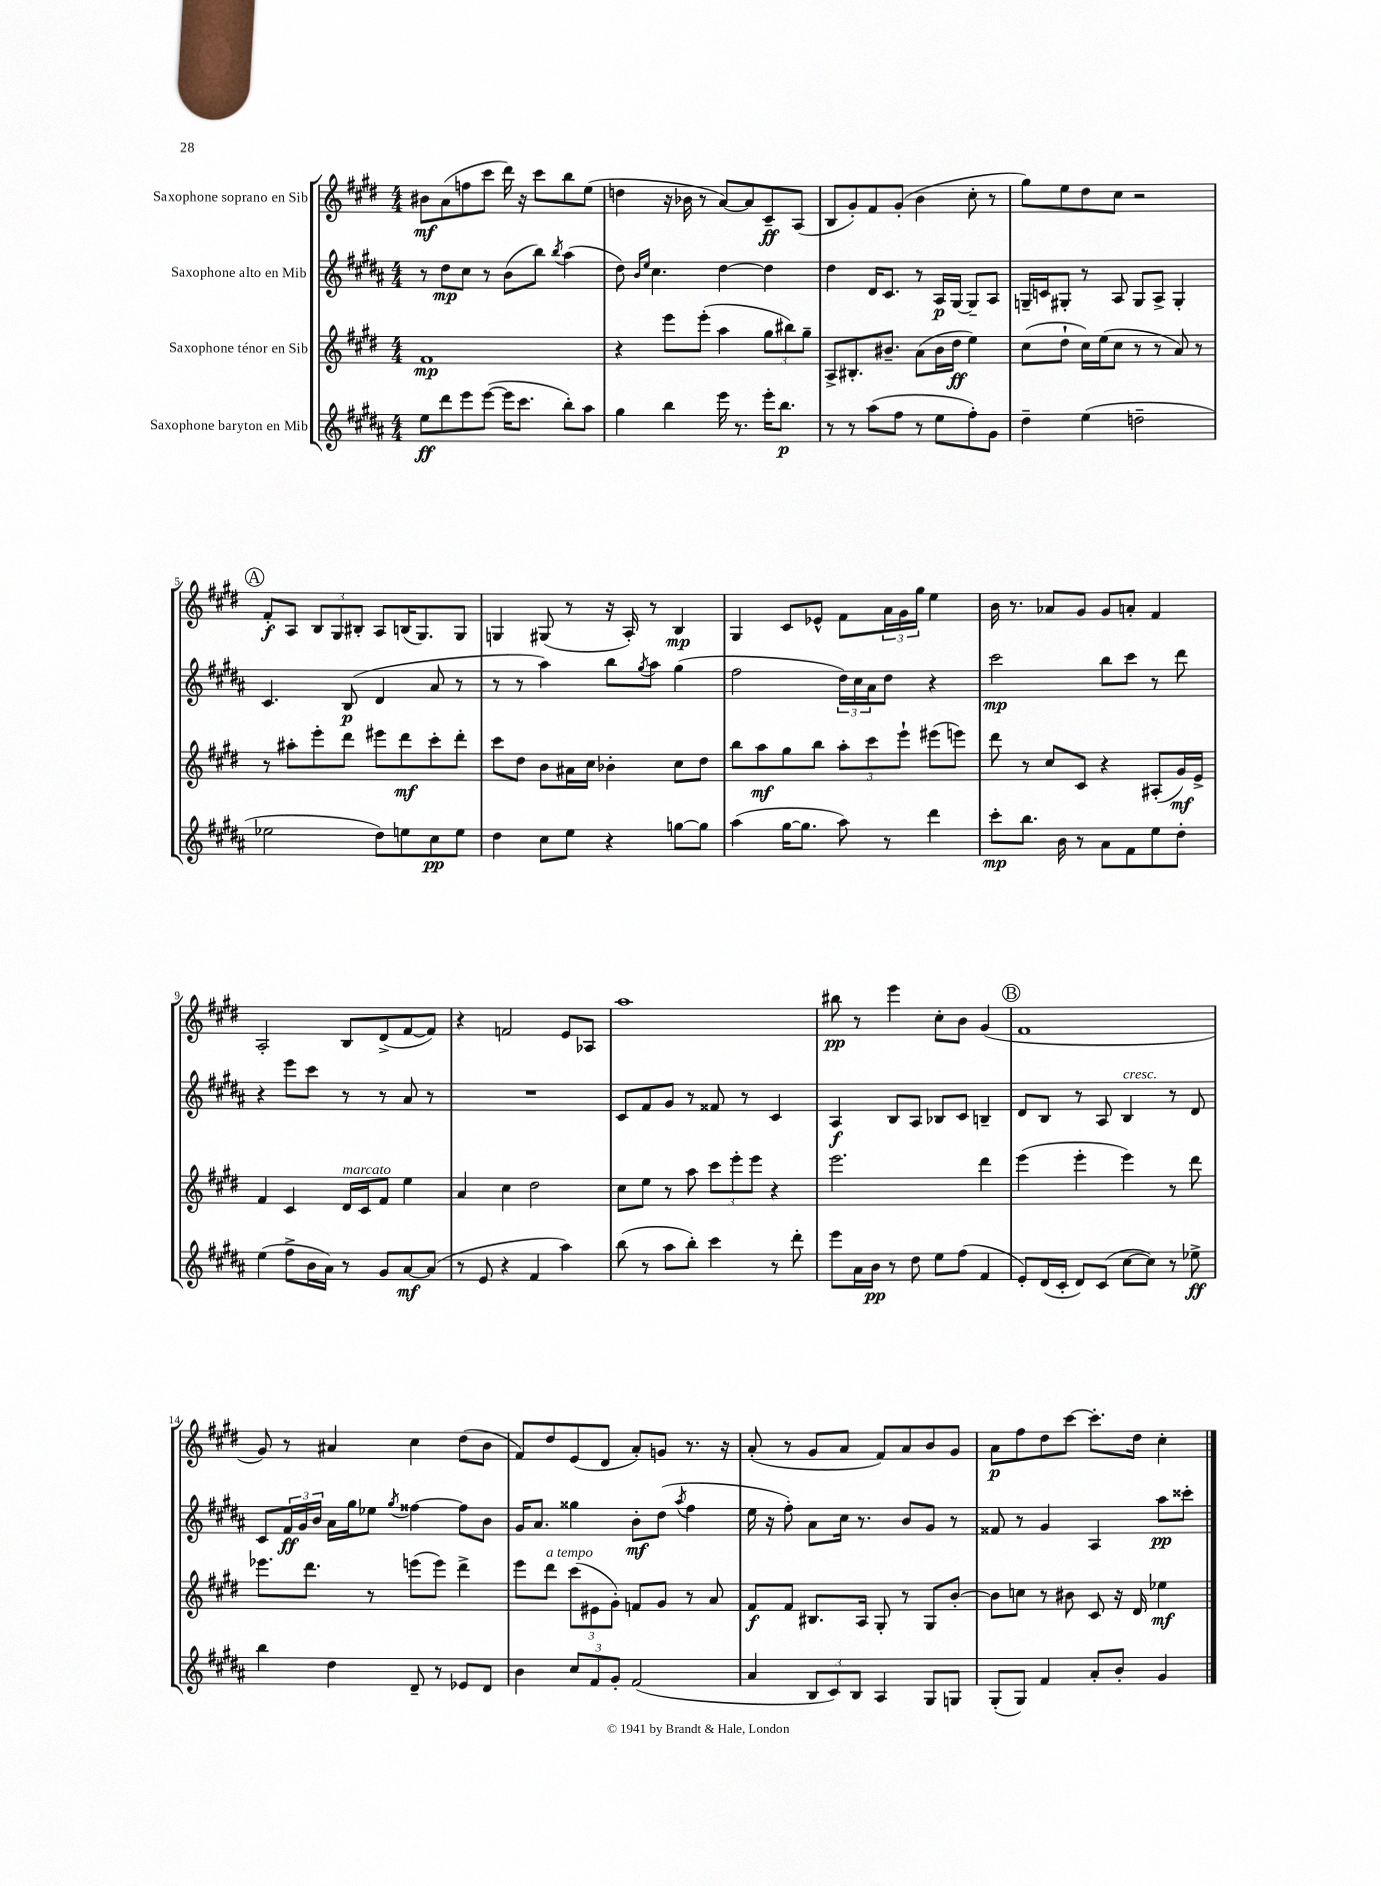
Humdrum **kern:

**kern	**kern	**kern	**kern
*staff4	*staff3	*staff2	*staff1
*clefG2	*clefG2	*clefG2	*clefG2
*k[f#c#g#d#a#]	*k[f#c#g#d#]	*k[f#c#g#d#a#]	*k[f#c#g#d#]
*M4/4	*M4/4	*M4/4	*M4/4
8ee	1f#	8r	8b#
8ddd#	.	8dd#	(8a
8eee	.	8cc#	8ff
([8eee	.	8r	8ccc#
16eee]	.	(8b	16ddd#)
8.ccc#	.	.	16r
.	.	8bb)	8ccc#
.	.	8qbb	.
8bb')	.	(4aa#	8bb
8aa#	.	.	(8ee
=	=	=	=
4gg#	4r	8dd#)	4dd
.	.	16qqb	.
.	.	16qqee	.
.	.	4.cc#	.
4bb	8eee	.	16r
.	.	.	16b-
.	(8eee'	.	8r
16eee	4aa	[4dd#	[8a)
8.r	.	.	.
.	.	.	8a]
16eee'	12gg#	4dd#]	8c#~
8.bb	.	.	.
.	12bb#)	.	.
.	.	.	(8A
.	12gg#~	.	.
=	=	=	=
8r	8A^	4dd#	8B
8r	8.B#'	.	8g#')
(8aa#	.	16d#	8f#
.	8.b#~	8.c#	.
8ff#	.	.	(8g#'
8r	(8a	8r	4b
8ee	16b#	16A#	.
.	16dd#	[16G#	.
8ff#')	4ee)	8G#~]	8cc#'
8g#	.	8A#	8r
=	=	=	=
4dd#~	(8cc#	16G~	8gg#)
.	.	16c	.
.	8dd#`	8G#'	8ee
(4ee	16cc#)	8r	8dd#
.	(16ee	.	.
.	8cc#	8A#	8cc#
2dd~	8r	8G#	2r
.	8r	8A#^	.
.	8a)	4G#'	.
.	8r	.	.
=	=	=	=
2ee-	8r	4.c#	8f#'
.	8aa#'	.	8A
.	8eee'	.	12B
.	.	.	12G#
.	8ddd#	(8B	.
.	.	.	12B#'
8dd#)	8eee#	4d#	8A
8ee	8ddd#	.	(16B
.	.	.	8.G#)
8cc#	8ccc#'	8a#	.
8ee	8ddd#'	8r	8G#
=	=	=	=
4dd#	8ccc#	8r	4G
.	8dd#	8r	.
8cc#	8b	4aa#)	(8G#
8ee	16a#	.	8r
.	16cc#	.	.
4r	4b-'	8bb	16r
.	.	.	16A')
.	.	8qgg#	.
.	.	8aa#	8r
[8gg	8cc#	(4gg#	4B
8gg]	8dd#	.	.
=	=	=	=
(4aa#	8bb	2ff#	4G#
.	8aa	.	.
[16gg#	8gg#	.	8c#
8.gg#]	.	.	.
.	8bb	.	8e-^^
8aa#)	12aa'	24dd#)	8f#
.	.	24cc#	.
.	12ccc#	24a#	.
8r	.	8dd#	24a
.	12eee`	.	24g#
.	.	.	24gg#
4ddd#	(8eee#	4r	4ee
.	8eee)	.	.
=	=	=	=
8ccc#'	8ddd#	2ccc#	16b
.	.	.	8.r
8.bb	8r	.	.
.	8cc#	.	8a-
16b	.	.	.
8r	8c#	.	8g#
8a#	4r	8bb	8g#
8f#	.	8ccc#	8a'
8ee	(8A#'	8r	4f#
8dd#'	16g#)	8ddd#	.
.	16e^	.	.
=	=	=	=
(4ee	4f#	4r	2A'
8ff#^	4c#	8eee	.
16b	.	8ccc#	.
16a#)	.	.	.
8r	16d#	8r	8B
.	16c#	.	.
8g#	8f#	8r	(8d#^
[8a#	4ee	8a#	[8f#
(8a#]	.	8r	8f#])
=	=	=	=
8r	4a	1r	4r
8e	.	.	.
4r	4cc#	.	2f
4f#	2dd#	.	.
4aa#)	.	.	8e
.	.	.	8A-
=	=	=	=
(8bb	8cc#	8c#	1aa
8r	8ee	8f#	.
8aa#	8r	8g#	.
8bb')	8aa	8r	.
4ccc#	12ccc#	8f##	.
.	12eee'	.	.
.	.	8r	.
.	12eee	.	.
8r	4r	4c#	.
8ddd#'	.	.	.
=	=	=	=
8eee	2.eee	4A#	8bb#
16a#	.	.	8r
16b	.	.	.
8r	.	8B	4eee
8dd#	.	8A#	.
8ee	.	8B-	8cc#'
(8ff#	.	8c#	8b
4f#	4ddd#	4B~	(4g#
=	=	=	=
8e')	(4eee	8d#	1f#
(16d#	.	8B	.
16c#'	.	.	.
8d#)	4eee'	8r	.
(8c#	.	8A#	.
[8cc#	4eee)	4B	.
8cc#])	.	.	.
8r	8r	8r	.
8ee-^	8ddd#	8d#	.
=	=	=	=
4bb	8.eee-	8c#	8g#)
.	.	24f#	8r
.	.	24g#	.
.	8.ddd#	.	.
.	.	24b	.
4dd#	.	16a#	4a#
.	.	16gg#	.
.	8r	8ee-	.
.	.	8qgg#	.
8d#~	(8eee	[4ff##	4cc#
8r	8eee)	.	.
8e-	4ddd#^	8ff##]	(8dd#
8d#	.	8b	8b
=	=	=	=
4b	8eee	16g#	8f#)
.	.	8.a#	.
.	8ddd#	.	8dd#
12cc#	(12ccc#	4gg##	(8e
12f#	12e#	.	.
.	.	.	8d#
12g#'	12g#')	.	.
(2f#	8f	8b'	8a')
.	8g#	(8dd#	8g
.	.	8qaa#	.
.	8r	4ff#	8.r
.	8a	.	.
.	.	.	16r
=	=	=	=
4a#	8f#	16ee	(8a'
.	.	16r	.
.	8f#	8ff#')	8r
12B	8.B#	8a#	8g#
12c#)	.	.	.
.	.	16cc#	8a
12B	.	.	.
.	16A	8.r	.
4A#	8G#'	.	8f#)
.	8r	8b	8a
8G#	8G#	8g#	8b
8G	[8b'	8r	8g#
=	=	=	=
(8G#'	8b]	8f##	8a
8G#)	8cc	8r	8ff#
4f#	8r	4g#	8dd#
.	8b#	.	[8ccc#
8a#'	8c#	4A#	8.ccc#']
8b'	16r	.	.
.	16d#	.	16dd#
4g#	4ee-	8aa#	4cc#'
.	.	8ccc##'	.
==	==	==	==
*-	*-	*-	*-
